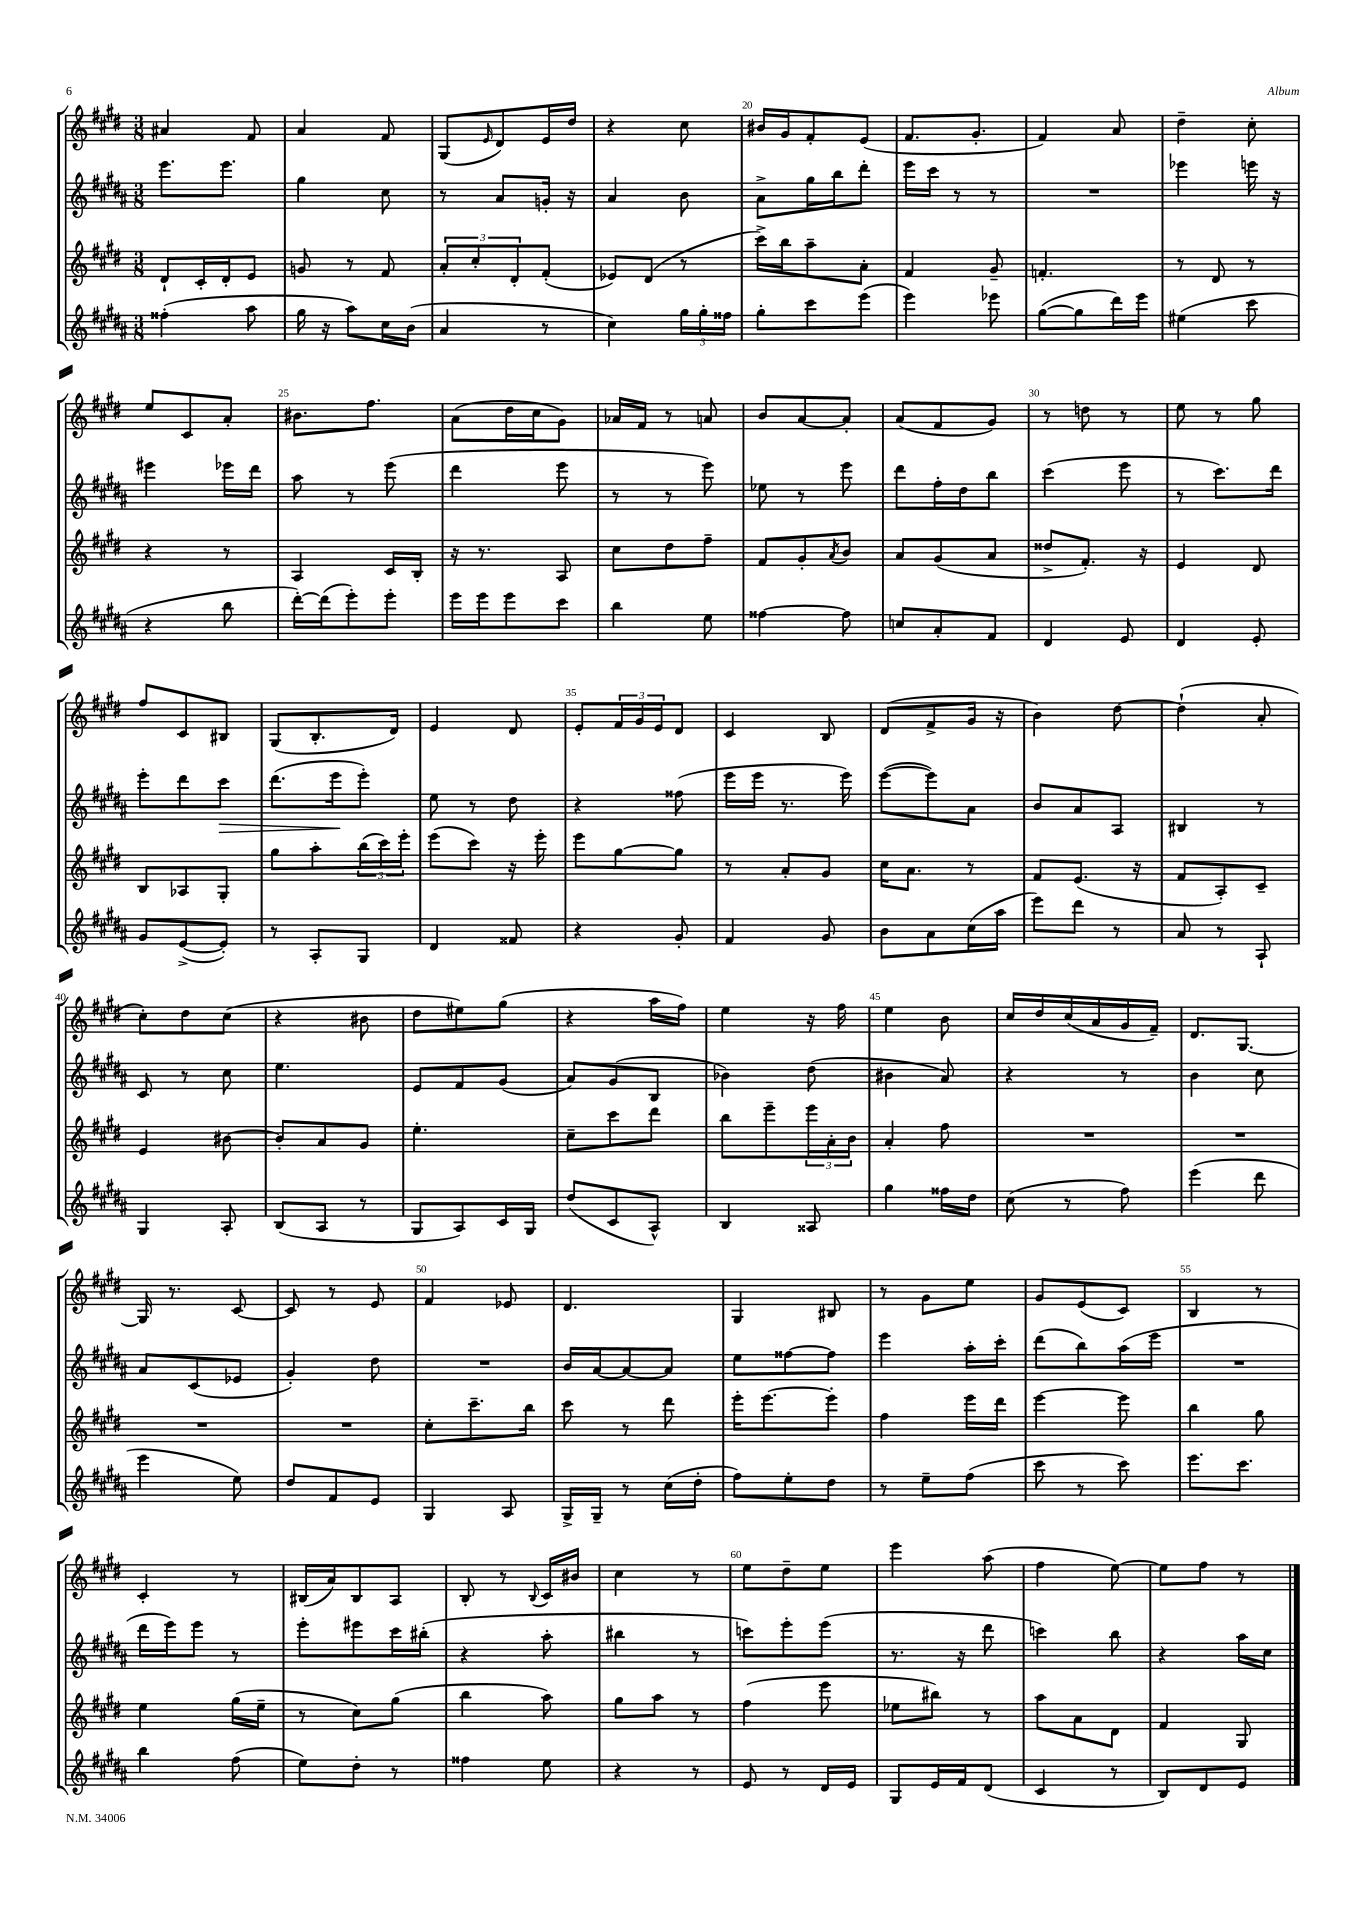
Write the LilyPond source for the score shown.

<<
\new StaffGroup <<
\new Staff = "s0" {
    \clef treble \key e \major \numericTimeSignature \time 3/8
    ais'4 fis'8 |
    a'4 fis'8 |
    gis8( \grace { e'16 } dis'8) e'16 dis''16 |
    r4 cis''8 |
    bis'16 gis'16 fis'8-. e'8( |
    fis'8. gis'8.-. |
    fis'4) a'8 |
    dis''4-- cis''8-. |
    e''8 cis'8 a'8-. |
    bis'8. fis''8. |
    a'8( dis''16 cis''16 gis'8) |
    aes'16 fis'16 r8 a'8 |
    b'8 a'8~ a'8-. |
    a'8( fis'8 gis'8) |
    r8 d''8 r8 |
    e''8 r8 gis''8 |
    fis''8 cis'8 bis8 |
    gis8( b8.-. dis'16) |
    e'4 dis'8 |
    e'8-. \tuplet 3/2 { fis'16 gis'16 e'16 } dis'8 |
    cis'4 b8 |
    dis'8( fis'8-> gis'16 r16 |
    b'4) dis''8~ |
    dis''4-!( a'8-. |
    cis''8-.) dis''8 cis''8( |
    r4 bis'8 |
    dis''8 eis''8) gis''8( |
    r4 a''16 fis''16) |
    e''4 r16 fis''16 |
    e''4 b'8 |
    cis''16 dis''16 cis''16( a'16 gis'16 fis'16--) |
    dis'8. gis8.~ |
    gis16 r8. cis'8~ |
    cis'8 r8 e'8 |
    fis'4 ees'8 |
    dis'4. |
    gis4 bis8 |
    r8 gis'8 e''8 |
    gis'8 e'8( cis'8) |
    b4 r8 |
    cis'4-. r8 |
    bis16( a'16) bis8 a8 |
    b8-. r8 \appoggiatura { b8 } cis'16 bis'16 |
    cis''4 r8 |
    e''8 dis''8-- e''8 |
    e'''4 a''8( |
    fis''4 e''8~) |
    e''8 fis''8 r8 \bar "|." |
}
\new Staff = "s1" {
    \clef treble \key b \major \numericTimeSignature \time 3/8
    e'''8. e'''8. |
    gis''4 cis''8 |
    r8 ais'8 g'16-. r16 |
    ais'4 b'8 |
    ais'8-> gis''16 b''16 dis'''8-. |
    e'''16 cis'''16 r8 r8 |
    R4. |
    ees'''4 e'''16 r16 |
    eis'''4 ees'''16 dis'''16 |
    ais''8 r8 e'''8( |
    dis'''4 e'''8 |
    r8 r8 e'''8) |
    ees''8 r8 e'''8 |
    dis'''8 fis''16-. dis''16 b''8 |
    cis'''4( e'''8 |
    r8 cis'''8.) dis'''16 |
    e'''8-. dis'''8 cis'''8\> |
    dis'''8.( e'''16\! e'''8-.) |
    e''8 r8 dis''8 |
    r4 fisis''8( |
    e'''16 e'''16 r8. e'''16) |
    e'''8~( e'''8) ais'8 |
    b'8 ais'8 ais8 |
    bis4 r8 |
    cis'8 r8 cis''8 |
    e''4. |
    e'8 fis'8 gis'8( |
    ais'8) gis'8( b8 |
    bes'4) dis''8( |
    bis'4 ais'8) |
    r4 r8 |
    b'4 cis''8 |
    ais'8 cis'8( ees'8 |
    gis'4-.) dis''8 |
    R4. |
    b'16 ais'16~ ais'8~ ais'8 |
    e''8 fisis''8~ fisis''8 |
    e'''4 ais''16-. cis'''16-. |
    dis'''8( b''8) ais''16( e'''16 |
    R4. |
    dis'''16 e'''16) e'''8 r8 |
    e'''8-. eis'''8 cis'''16 bis''16-.( |
    r4 ais''8-. |
    bis''4 r8 |
    c'''8) e'''8-. e'''8( |
    r8. r16 dis'''8 |
    c'''4) b''8 |
    r4 ais''16 cis''16 \bar "|." |
}
\new Staff = "s2" {
    \clef treble \key e \major \numericTimeSignature \time 3/8
    dis'8-! cis'16-. dis'16-. e'8 |
    g'8 r8 fis'8 |
    \tuplet 3/2 { a'8-. cis''8-. dis'8-. } fis'8-.( |
    ees'8) dis'8( r8 |
    cis'''16->) b''16 a''8-- a'8-. |
    fis'4 gis'8-- |
    f'4.-. |
    r8 dis'8 r8 |
    r4 r8 |
    a4 cis'16 b16-. |
    r16 r8. a8 |
    cis''8 dis''8 fis''8-- |
    fis'8 gis'8-. \acciaccatura { a'8 } b'8 |
    a'8 gis'8( a'8 |
    disis''8-> fis'8.-.) r16 |
    e'4 dis'8 |
    b8 aes8 gis8-. |
    gis''8 a''8-. \tuplet 3/2 { b''16( cis'''16) e'''16-. } |
    e'''8( cis'''8) r16 e'''16-. |
    e'''8 gis''8~ gis''8 |
    r8 a'8-. gis'8 |
    cis''16 a'8. r8 |
    fis'8 e'8.( r16 |
    fis'8 a8-.) cis'8-- |
    e'4 bis'8~ |
    bis'8-. a'8 gis'8 |
    e''4.-. |
    cis''8-- cis'''8 dis'''8 |
    b''8 e'''8-- \tuplet 3/2 { e'''16 a'16-. b'16 } |
    a'4-. fis''8 |
    R4. |
    R4. |
    R4. |
    R4. |
    cis''8-. cis'''8.-- b''16 |
    cis'''8 r8 dis'''8 |
    e'''16-. e'''8.~ e'''8-. |
    fis''4 e'''16 dis'''16 |
    e'''4~ e'''8 |
    b''4 gis''8 |
    e''4 gis''16( e''16-- |
    r8 cis''8) gis''8( |
    b''4 a''8) |
    gis''8 a''8 r8 |
    fis''4( e'''8 |
    ees''8 bis''8) r8 |
    a''8 a'8 dis'8 |
    fis'4 gis8 \bar "|." |
}
\new Staff = "s3" {
    \clef treble \key b \major \numericTimeSignature \time 3/8
    fisis''4-.( ais''8 |
    gis''16 r16 ais''8) cis''16 b'16( |
    ais'4 r8 |
    cis''4) \tuplet 3/2 { gis''16 gis''16-. fisis''16 } |
    gis''8-. cis'''8 e'''8( |
    e'''4) ees'''8 |
    gis''8~( gis''8 dis'''16) e'''16 |
    eis''4( cis'''8 |
    r4 b''8 |
    dis'''16~-.) dis'''16( e'''8-.) e'''8-. |
    e'''16 e'''16 e'''8 cis'''8 |
    b''4 e''8 |
    fisis''4~ fisis''8 |
    c''8 ais'8-. fis'8 |
    dis'4 e'8 |
    dis'4 e'8-. |
    gis'8 e'8~->( e'8-.) |
    r8 ais8-. gis8 |
    dis'4 fisis'8 |
    r4 gis'8-. |
    fis'4 gis'8 |
    b'8 ais'8 cis''16( ais''16 |
    e'''8) dis'''8 r8 |
    ais'8 r8 ais8-! |
    gis4 ais8-. |
    b8( ais8 r8 |
    gis8 ais8) cis'16 gis16 |
    dis''8( cis'8 ais8-^) |
    b4 aisis8 |
    gis''4 fisis''16 dis''16 |
    cis''8( r8 fis''8) |
    e'''4( dis'''8 |
    e'''4 e''8) |
    dis''8 fis'8 e'8 |
    gis4 ais8 |
    gis16-> gis16-- r8 cis''16( dis''16-. |
    fis''8) e''8-. dis''8 |
    r8 e''8-- fis''8( |
    cis'''8 r8 cis'''8) |
    e'''8. cis'''8. |
    b''4 fis''8( |
    e''8) dis''8-. r8 |
    fisis''4 e''8 |
    r4 r8 |
    e'8 r8 dis'16 e'16 |
    gis8 e'16 fis'16 dis'8( |
    cis'4 r8 |
    b8) dis'8 e'8 \bar "|." |
}
>>
>>
\layout { \context { \Score currentBarNumber = #16 \override BarNumber.break-visibility = ##(#f #t #t) barNumberVisibility = #(every-nth-bar-number-visible 5) } }
